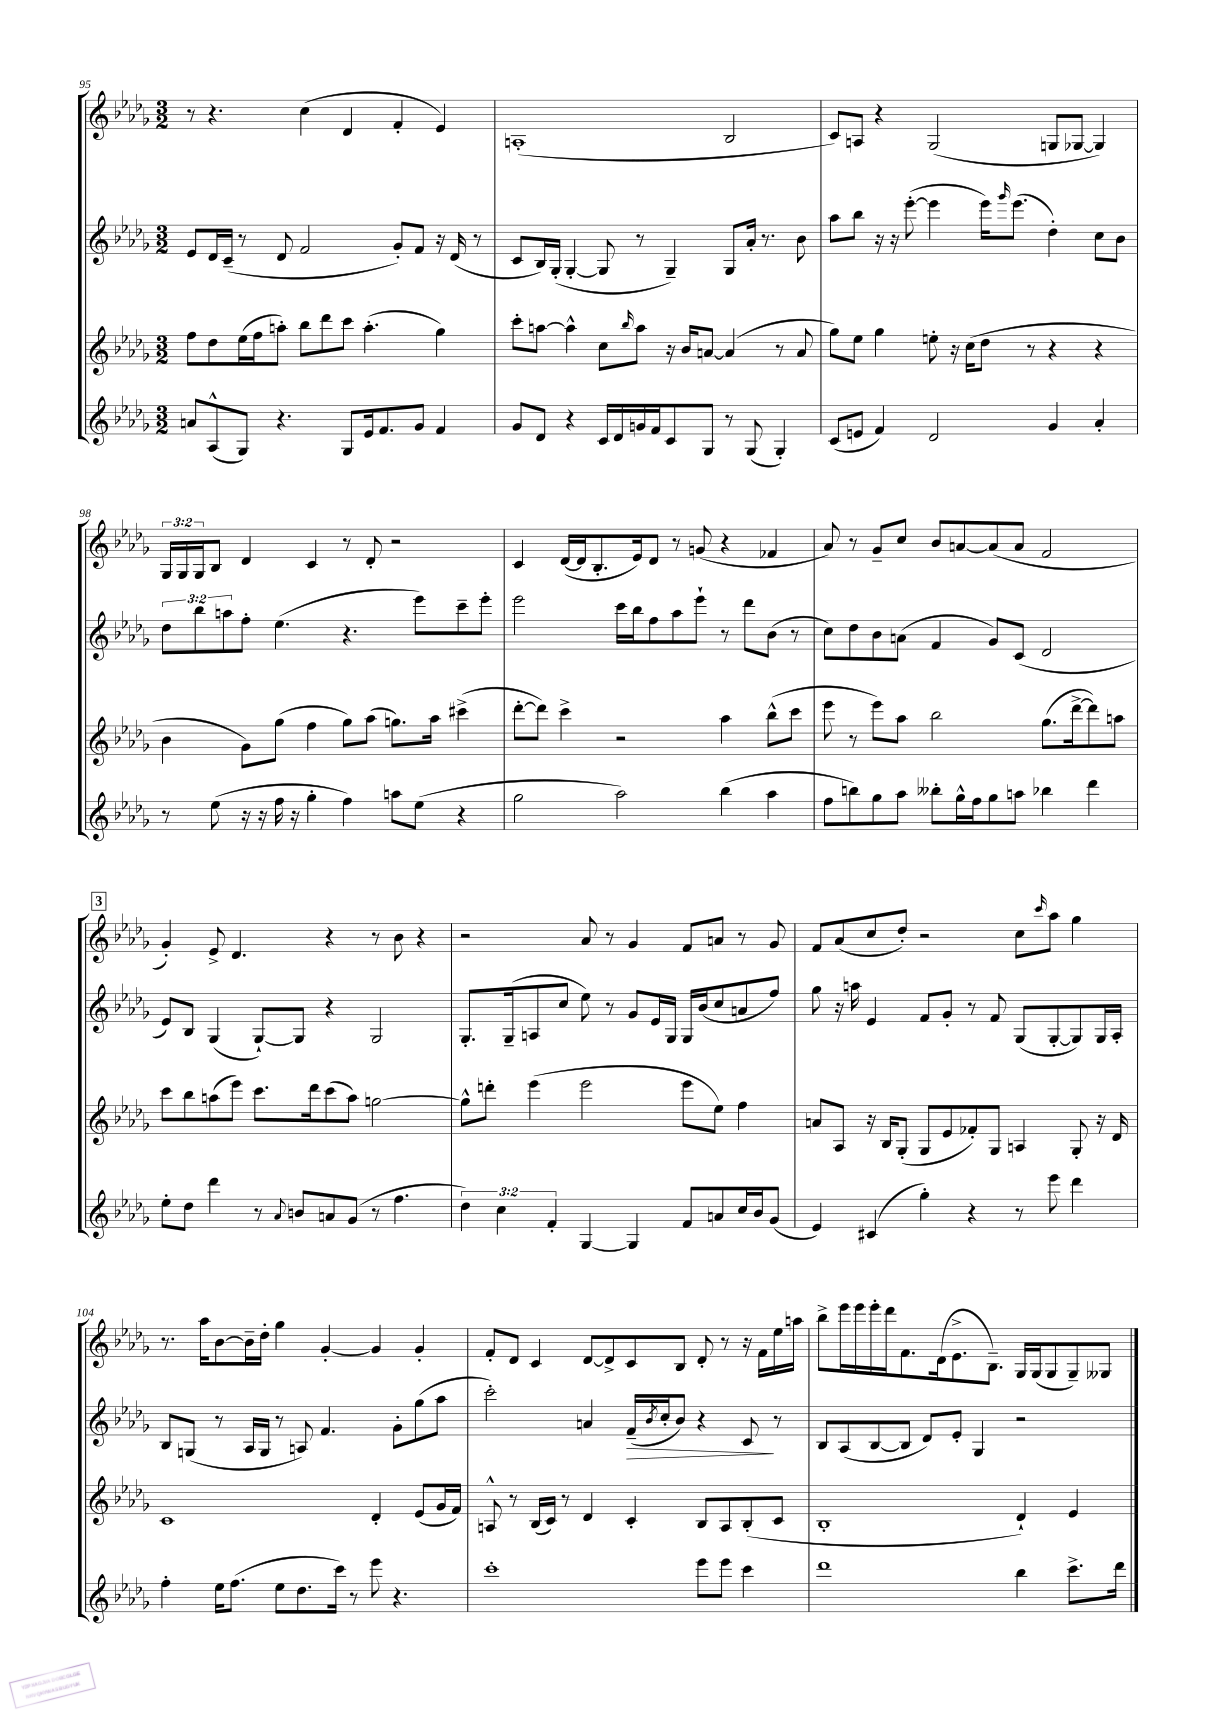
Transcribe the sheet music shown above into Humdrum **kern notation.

**kern	**kern	**kern	**dynam	**kern
*part4	*part3	*part2	*part2	*part1
*staff4	*staff3	*staff2	*staff2	*staff1
*clefG2	*clefG2	*clefG2	*	*clefG2
*k[b-e-a-d-g-]	*k[b-e-a-d-g-]	*k[b-e-a-d-g-]	*	*k[b-e-a-d-g-]
*M3/2	*M3/2	*M3/2	*	*M3/2
=95	=95	=95	=95	=95
8an/L	8ff\L	8e-/L	.	8r
(8A-^^/	8dd-\	16d-/L	.	4.r
.	.	(16c~/JJ	.	.
8G-/J)	(16ee-\L	8r	.	.
.	16ff\J	.	.	.
4.r	8aan'\J)	8d-/	.	.
.	8bb-\L	2f/	.	(4cc\
.	8ddd-\	.	.	.
8G-/L	8ccc\J	.	.	4d-/
16e-/k	(4.aa'\	.	.	.
8.f/	.	.	.	.
.	.	8g-'/L)	.	4f'/
8g-/J	.	8f/J	.	.
4f/	4gg-\)	16r	.	4e-/)
.	.	(16d-/	.	.
.	.	8r	.	.
=96	=96	=96	=96	=96
8g-/L	8ccc'\L	8c/L	.	(1An'
8d-/J	[8aan\J	16B-/L)	.	.
.	.	(16G-'/JJ	.	.
4r	4aa^^\]	[4G-'/	.	.
16c/LL	8cc\L	8G-/]	.	.
16d-/	.	.	.	.
.	16qqbb-/	.	.	.
16gn/	8aa\J	8r	.	.
16f/J	.	.	.	.
8c/	16r	4G-~/)	.	.
.	16b-/KL	.	.	.
8G-/J	[8an/J	.	.	.
8r	(4a/]	8G-/L	.	2B-/
(8G-/	.	16a-'/Jk	.	.
.	.	8.r	.	.
4G-'/)	8r	.	.	.
.	8a/	8b-\	.	.
=97	=97	=97	=97	=97
(8c/L	8gg-\L)	8aa-\L	.	8c/L)
8en/J	8ee-\J	8bb-\J	.	8An/J
4f/)	4gg-\	16r	.	4r
.	.	16r	.	.
.	.	([8eee-'\	.	.
2d-/	8een'\	4eee-\]	.	(2G-/
.	16r	.	.	.
.	(16cc\KL	.	.	.
.	8dd-\J	16eee-\KL)	.	.
.	.	16qqggg-/	.	.
.	.	(8.eee-\J	.	.
.	8r	.	.	.
4g-/	4r	4dd-'\)	.	8Gn/L
.	.	.	.	[8G-X/J
4a-'/	4r	8cc\L	.	4G-/])
.	.	8b-\J	.	.
!!LO:LB:g=z
=98	=98	=98	=98	=98
8r	4b-\	12dd-\L	.	24G-/LL
.	.	.	.	24G-/
.	.	12bb-\	.	24G-/J
(8ee-\	.	.	.	8B-/J
.	.	12aan\	.	.
16r	8g-\L)	8ff'\J	.	4d-/
16r	.	.	.	.
16ff\	(8gg-\J	(4.ee-\	.	.
16r	.	.	.	.
4gg-'\	4ff\	.	.	4c/
4ff\)	8gg-\L)	4.r	.	8r
.	(8aa-\J	.	.	8d-'/
8aan\L	8.ggn\L)	.	.	2r
(8ee-\J	.	8eee-\L)	.	.
.	16aa-\Jk	.	.	.
4r	(4ccc#X^\	8ccc~\	.	.
.	.	8eee-'\J	.	.
=99	=99	=99	=99	=99
2gg-\	[8ddd-'\L	2eee-\	.	4c/
.	8ddd-\J])	.	.	.
.	4ccc^\	.	.	([16d-/LL
.	.	.	.	16d-/J]
.	.	.	.	8.B-'/
2aa-\)	2r	16ccc\LL	.	.
.	.	16bb-\J	.	16e-/k)
.	.	8ff\	.	8d-/J
.	.	8aa-\	.	8r
.	.	8eee-`\J	.	(8gn/
(4bb-\	4aa-\	8r	.	4r
.	.	8ddd-\L	.	.
4aa-\	(8bb-^^\L	(8b-\J	.	4f-X/
.	8ccc\J	8r	.	.
=100	=100	=100	=100	=100
8ff\L	8eee-\	8cc\L)	.	8a-/)
8bbn\)	8r	8dd-\	.	8r
8gg-\	8eee-\L)	8b-\	.	8g-~/L
8aa-\J	8aa-\J	(8an\J	.	8cc/J
8bb--X'\L	2bb-\	4f/	.	8b-/L
16gg-^^\L	.	.	.	[8an/
16ff\J	.	.	.	.
8gg-\	.	8g-/L)	.	(8a/]
8aan\J	.	(8c/J	.	8a/J
4bb-X\	(8.gg-\L	2d-/	.	2f/
.	[16ddd-^\k	.	.	.
4ddd-\	8ddd-\])	.	.	.
.	8aan\J	.	.	.
!!LO:LB:g=z
!!LO:REH:place=s1:t=3
=101	=101	=101	=101	=101
8ee-'\L	8ccc\L	8e-/L)	.	4g-'/)
8dd-\J	8bb-\	8B-/J	.	.
4ddd-\	(8aan\	(4G-/	.	8e-^/
.	8eee-\J)	.	.	4.d-/
8r	8.ccc\L	[8G-`/L)	.	.
8qqa-/	.	.	.	.
8bn/L	.	8G-/J]	.	.
.	16ddd-\k	.	.	.
8an/	(8ccc\	4r	.	4r
(8g-/J	8aa\J)	.	.	.
8r	[2ggn\	2G-/	.	8r
4.ff\	.	.	.	8b-\
.	.	.	.	4r
=102	=102	=102	=102	=102
6dd-\)	8gg^^\L]	8.G-'/L	.	2r
.	8dddn'\J	.	.	.
6cc\	.	.	.	.
.	.	(16G-~/k	.	.
.	(4eee-\	8An/	.	.
6f'/	.	.	.	.
.	.	8cc/J	.	.
[4G-/	2eee-\	8ee-\)	.	8a-/
.	.	8r	.	8r
4G-/]	.	8g-/L	.	4g-/
.	.	16e-/L	.	.
.	.	16G-/JJ	.	.
8f/L	8eee-\L	16G-/LL	.	8f/L
.	.	(16b-/J	.	.
8an/	8ee-\J)	8cc/	.	8an/J
16cc/L	4ff\	8an/	.	8r
16b-/J	.	.	.	.
(8g-/J	.	8ff/J)	.	8g-/
=103	=103	=103	=103	=103
4e-/)	8an/L	8gg-\	.	8f/L
.	8A-/J	16r	.	(8a-/
.	.	16aan\	.	.
(4c#X/	16r	4e-/	.	8cc/
.	16B-/KL	.	.	.
.	(8G-'/J	.	.	8dd-'/J)
4gg-'\)	8G-/L	8f/L	.	2r
.	8e-/	8g-'/J	.	.
4r	8f-X'/)	8r	.	.
.	8G-/J	8f/	.	.
8r	4An/	(8G-/L	.	8cc\L
.	.	.	.	16qqccc/
8eee-\	.	[8G-'/	.	8aa-\J
4ddd-\	8G-'/	8G-/])	.	4gg-\
.	16r	16G-/L	.	.
.	16d-/	16A-'/JJ	.	.
!!LO:LB:g=z
=104	=104	=104	=104	=104
4ff'\	1c	8B-/L	.	8.r
.	.	(8Gn/J	.	.
.	.	.	.	16aa-\KL
16ee-\KL	.	8r	.	[8b-\
(8.ff\J	.	.	.	.
.	.	16A-/LL	.	16b-~\L]
.	.	16G/JJ	.	16dd-'\JJ
8ee-\L	.	8r	.	4gg-\
8.dd-\	.	8An/)	.	.
.	.	4.f/	.	[4g-'/
16ccc\Jk)	.	.	.	.
8r	.	.	.	.
8eee-\	4d-'/	.	.	4g-/]
4.r	.	8g-'\L	.	.
.	(8e-/L	(8gg-\	.	4g-'/
.	16g-/L	8aa-\J	.	.
.	16f/JJ)	.	.	.
=105	=105	=105	=105	=105
1ccc'	8An^^/	2ccc'\)	.	8f'/L
.	8r	.	.	8d-/J
.	(16B-/LL	.	.	4c/
.	16c/JJ)	.	.	.
.	8r	.	.	.
.	4d-/	4an/	.	[8d-/L
.	.	.	.	8d-^/]
!	!	!	!LO:HP:b	!
.	4c'/	(16f~/LL	>	8c/
.	.	8qb-/	.	.
.	.	16cc'/J	.	.
.	.	8b-/J)	.	8B-/J
8eee-\L	8B-/L	4r	.	8d-'/
8eee-\J	8A/	.	.	8r
4ccc\	(8B-'/	8c/	.	16r
.	.	.	.	16f\LL
.	8c/J	8r	]	16ee-\
.	.	.	.	16aan\JJ
=106	=106	=106	=106	=106
1ddd-	1B-'	8B-/L	.	8bb-^\L
.	.	(8A-/	.	16eee-\L
.	.	.	.	16eee-\
.	.	[8B-/	.	16eee-'\
.	.	.	.	16ddd-\J
.	.	8B-/J]	.	8.f\
.	.	8d-/L)	.	.
.	.	.	.	(16d-\k
.	.	8e-'/J	.	8.e-^\
.	.	4G-/	.	.
.	.	.	.	8.B-~\J)
4bb-\	4d-`/)	2r	.	16G-/LL
.	.	.	.	(16G-/J
.	.	.	.	8G-/
8.ccc^\L	4e-/	.	.	8G-~/)
.	.	.	.	8G--X/J
16ddd-\Jk	.	.	.	.
==	==	==	==	==
*-	*-	*-	*-	*-
